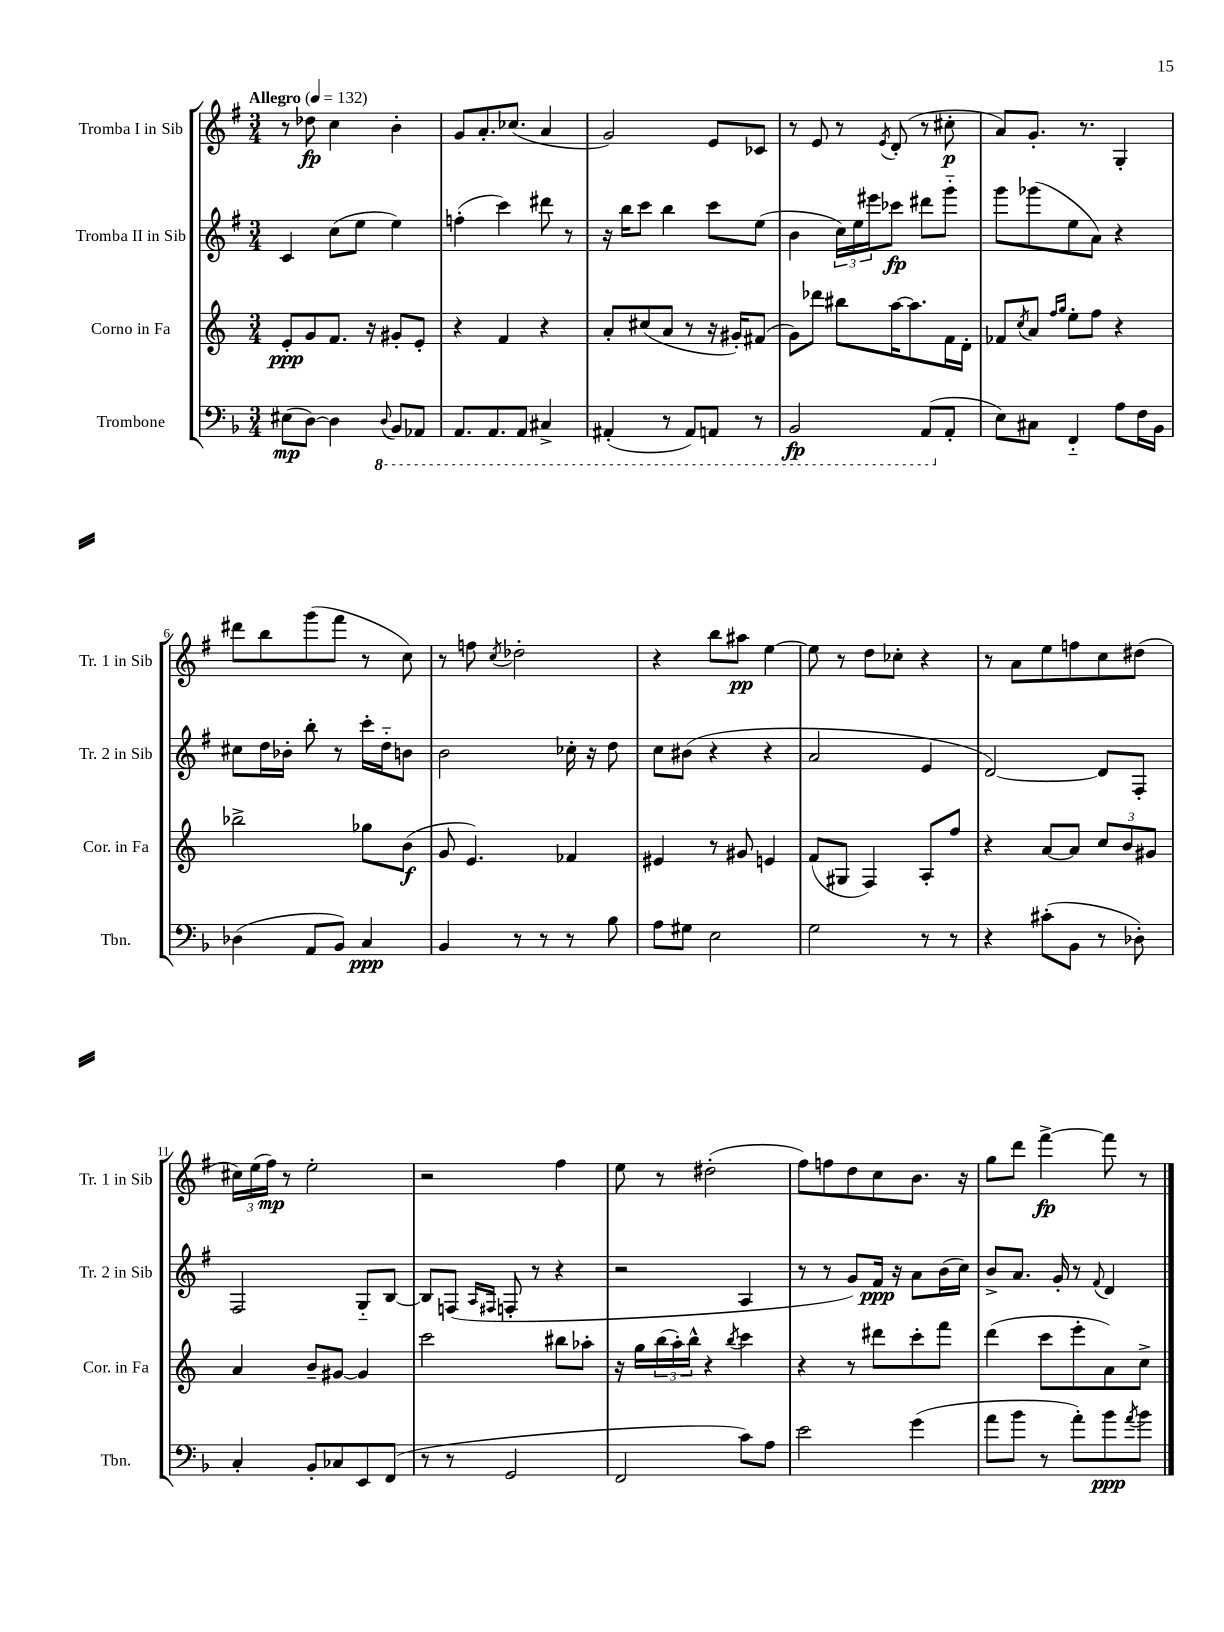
<<
\new StaffGroup <<
\new Staff = "s0" \with { instrumentName = "Tromba I in Sib" shortInstrumentName = "Tr. 1 in Sib" } {
    \clef treble \key g \major \numericTimeSignature \time 3/4 \tempo "Allegro" 4 = 132
    r8 des''8\fp c''4 b'4-. |
    g'8 a'8.-. ces''8.( a'4 |
    g'2) e'8 ces'8 |
    r8 e'8 r8 \acciaccatura { e'8 } d'8-.( r8 cis''8-.\p |
    a'8) g'8.-. r8. g4-. |
    dis'''8 b''8 g'''8( fis'''8 r8 c''8) |
    r8 f''8 \acciaccatura { c''8 } des''2-. |
    r4 b''8 ais''8\pp e''4~ |
    e''8 r8 d''8 ces''8-. r4 |
    r8 a'8 e''8 f''8 c''8 dis''8( |
    \tuplet 3/2 { cis''16) e''16( fis''16\mp) } r8 e''2-. |
    r2 fis''4 |
    e''8 r8 dis''2-.( |
    fis''8) f''8 d''8 c''8 b'8. r16 |
    g''8 d'''8 fis'''4~->\fp fis'''8 r8 \bar "|." |
}
\new Staff = "s1" \with { instrumentName = "Tromba II in Sib" shortInstrumentName = "Tr. 2 in Sib" } {
    \clef treble \key g \major \numericTimeSignature \time 3/4
    c'4 c''8( e''8 e''4) |
    f''4-.( c'''4) dis'''8 r8 |
    r16 b''16 c'''8 b''4 c'''8 e''8( |
    b'4 \tuplet 3/2 { c''16) e''16 eis'''16 } ces'''8\fp dis'''8 g'''8-_ |
    g'''8 ges'''8( e''8 a'8) r4 |
    cis''8 d''16 bes'16-. b''8-. r8 c'''16-. d''16-_ b'8 |
    b'2 ces''16-. r16 d''8 |
    c''8 bis'8( r4 r4 |
    a'2 e'4 |
    d'2~) d'8 fis8-. |
    fis2 g8-_ b8~ |
    b8 f8( \grace { a16 fis16 } f8-. r8 r4 |
    r2 a4 |
    r8 r8 g'8) fis'16\ppp r16 a'8 b'16( c''16) |
    b'8-> a'8. g'16-. r8 \appoggiatura { fis'8 } d'4 \bar "|." |
}
\new Staff = "s2" \with { instrumentName = "Corno in Fa" shortInstrumentName = "Cor. in Fa" } {
    \clef treble \key c \major \numericTimeSignature \time 3/4
    e'8-.\ppp g'8 f'8. r16 gis'8-. e'8-. |
    r4 f'4 r4 |
    a'8-. cis''8( a'8 r8 r16 gis'16-.) fis'8( |
    g'8) des'''8 bis''8 a''16~ a''8. f'16 d'16-. |
    fes'8 \acciaccatura { c''8 } a'8 \grace { f''16 g''16 } e''8-. f''8 r4 |
    bes''2-> ges''8 b'8\f( |
    g'8 e'4.) fes'4 |
    eis'4 r8 gis'8 e'4 |
    f'8( gis8 f4) a8-. f''8 |
    r4 a'8~ a'8 \tuplet 3/2 { c''8 b'8 gis'8 } |
    a'4 b'8-- gis'8~ gis'4 |
    c'''2 bis''8 aes''8-. |
    r16 g''16 \tuplet 3/2 { b''16( a''16-.) b''16-^ } r4 \acciaccatura { b''8 } c'''4 |
    r4 r8 dis'''8 c'''8-. f'''8 |
    d'''4( c'''8 e'''8-. a'8) c''8-> \bar "|." |
}
\new Staff = "s3" \with { instrumentName = "Trombone" shortInstrumentName = "Tbn." } {
    \clef bass \key f \major \numericTimeSignature \time 3/4
    eis8\mp( d8~) d4 \ottava #-1 \appoggiatura { d,8 } bes,,8 aes,,8 |
    a,,8. a,,8. a,,8 cis,4-> |
    ais,,4-.( r8 ais,,8) a,,8 r8 |
    bes,,2\fp a,,8( \ottava #0 a,8-. |
    e8) cis8 f,4-_ a8 f16 bes,16 |
    des4( a,8 bes,8) c4\ppp |
    bes,4 r8 r8 r8 bes8 |
    a8 gis8 e2 |
    g2 r8 r8 |
    r4 cis'8-.( bes,8 r8 des8-.) |
    c4-. bes,8-. ces8 e,8 f,8( |
    r8 r8 g,2 |
    f,2 c'8) a8 |
    e'2 g'4( |
    a'8 bes'8 r8 a'8-.) bes'8\ppp \acciaccatura { a'8 } bes'8 \bar "|." |
}
>>
>>
